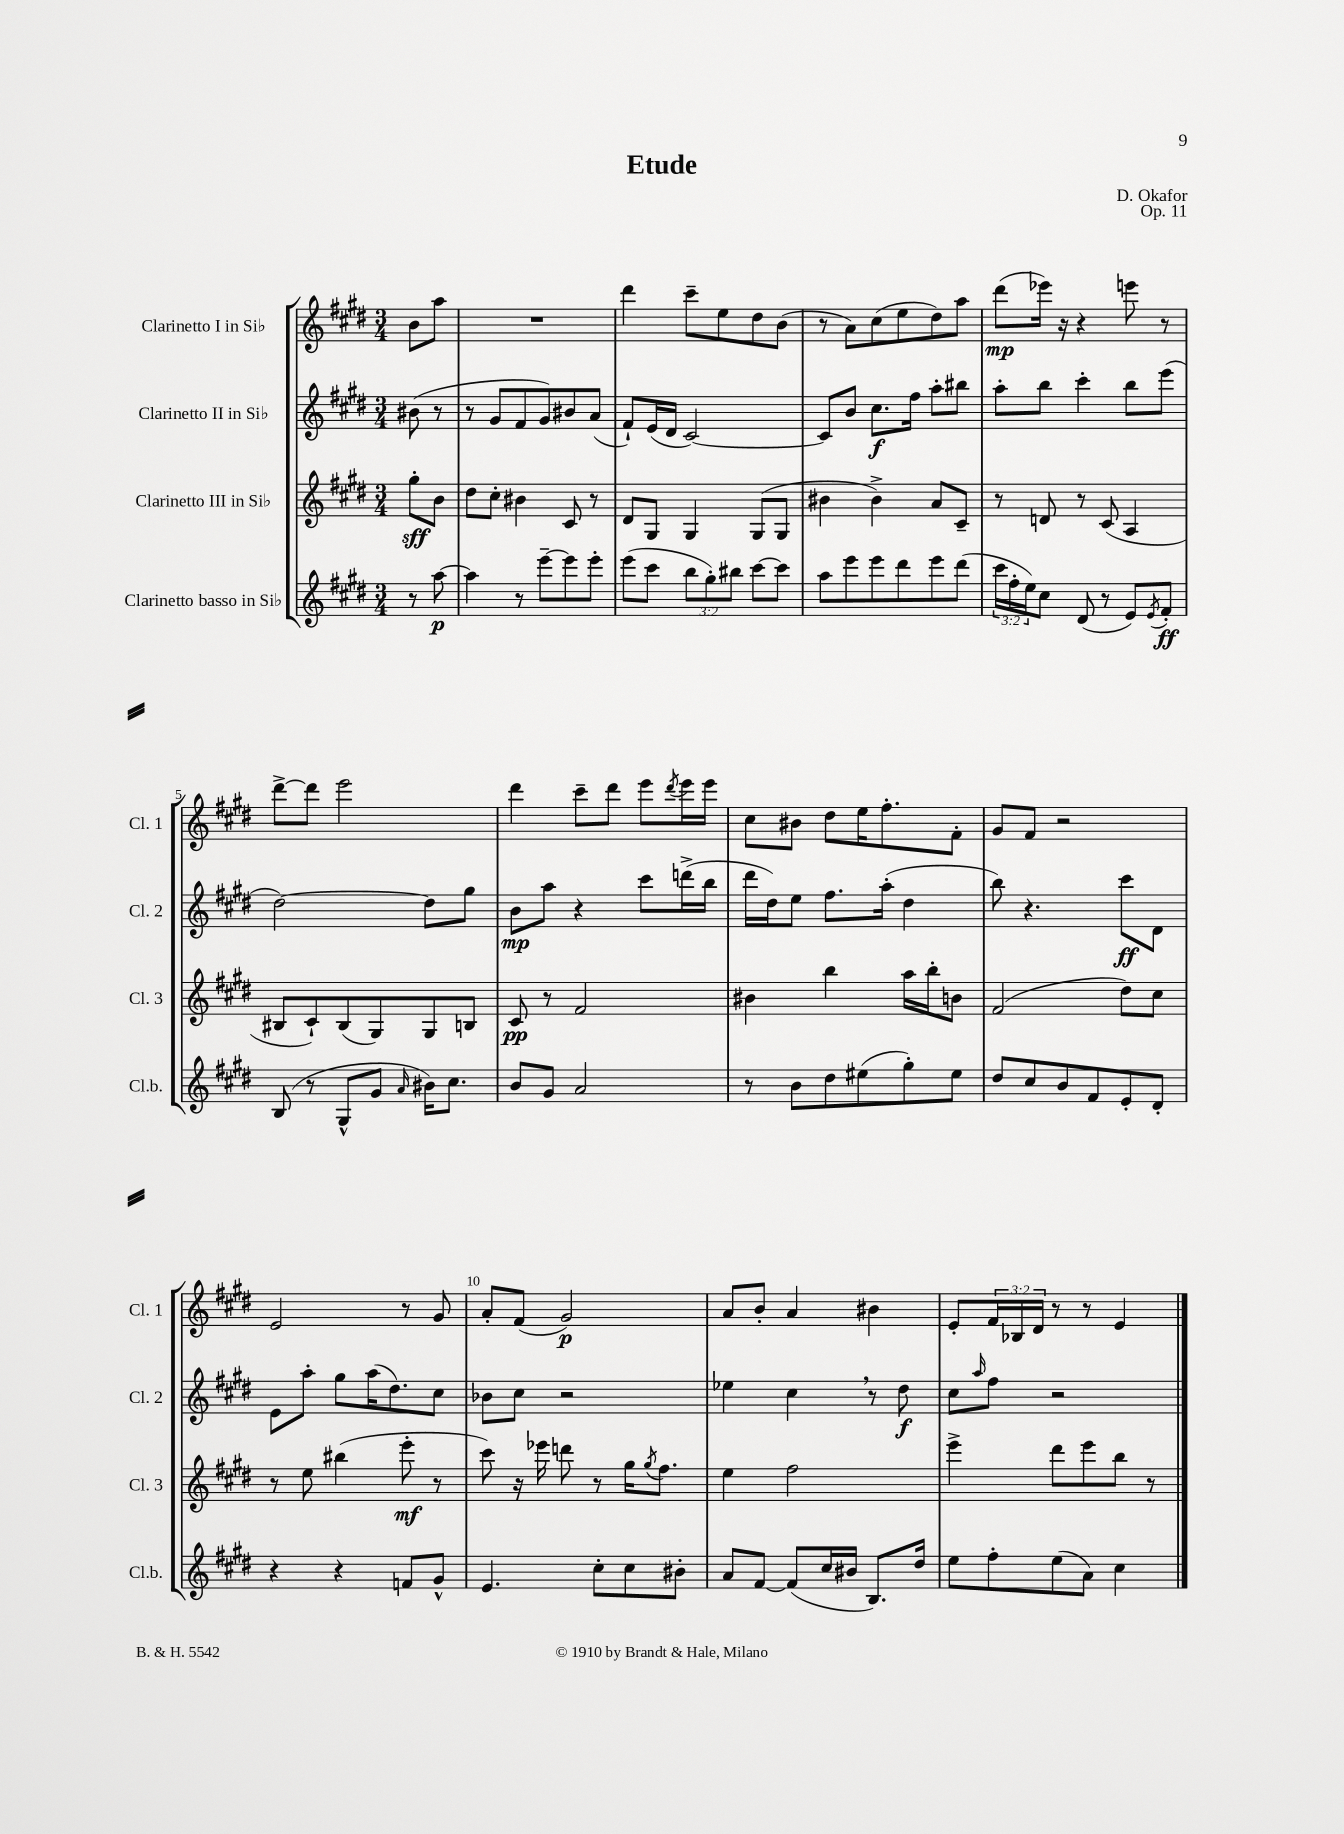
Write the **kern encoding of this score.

**kern	**dynam	**kern	**dynam	**kern	**dynam	**kern	**dynam
*part4	*part4	*part3	*part3	*part2	*part2	*part1	*part1
*staff4	*staff4	*staff3	*staff3	*staff2	*staff2	*staff1	*staff1
*I"Clarinetto basso in Si♭	*	*I"Clarinetto III in Si♭	*	*I"Clarinetto II in Si♭	*	*I"Clarinetto I in Si♭	*
*I'Cl.b.	*	*I'Cl. 3	*	*I'Cl. 2	*	*I'Cl. 1	*
*clefG2	*	*clefG2	*	*clefG2	*	*clefG2	*
*k[f#c#g#d#]	*	*k[f#c#g#d#]	*	*k[f#c#g#d#]	*	*k[f#c#g#d#]	*
*M3/4	*	*M3/4	*	*M3/4	*	*M3/4	*
=	=	=	=	=	=	=	=
8r	.	8gg#'\L	sff	(8b#X\	.	8b\L	.
[8aa\	p	8b\J	.	8r	.	8aa\J	.
=1	=1	=1	=1	=1	=1	=1	=1
4aa\]	.	8dd#\L	.	8r	.	2.r	.
.	.	8cc#'\J	.	8g#/L	.	.	.
8r	.	4b#X\	.	8f#/	.	.	.
[8eee~\L	.	.	.	8g#/)	.	.	.
8eee\]	.	8c#/	.	8b#X/	.	.	.
8eee'\J	.	8r	.	(8a/J	.	.	.
=2	=2	=2	=2	=2	=2	=2	=2
(8eee\L	.	8d#/L	.	8f#`/L)	.	4ddd#\	.
8ccc#\J	.	8G#/J	.	(16e/L	.	.	.
.	.	.	.	16d#/JJ	.	.	.
12bb\L	.	4G#/	.	[2c#/)	.	8ccc#~\L	.
12gg#'\)	.	.	.	.	.	.	.
.	.	.	.	.	.	8ee\	.
12bb#X\J	.	.	.	.	.	.	.
[8ccc#\L	.	(8G#/L	.	.	.	8dd#\	.
8ccc#\J]	.	8G#/J	.	.	.	(8b\J	.
=3	=3	=3	=3	=3	=3	=3	=3
8aa\L	.	4b#X\	.	8c#/L]	.	8r	.
8eee\	.	.	.	8b/J	.	8a\L)	.
8eee\	.	4b#^\)	.	8.cc#\L	f	(8cc#\	.
8ddd#\	.	.	.	.	.	8ee\	.
.	.	.	.	16ff#\Jk	.	.	.
8eee\	.	8a/L	.	8aa'\L	.	8dd#\)	.
(8ddd#\J	.	8c#~/J	.	8bb#X\J	.	8aa\J	.
=4	=4	=4	=4	=4	=4	=4	=4
24ccc#\LL	.	8r	.	8aa'\L	.	(8ddd#\L	mp
24ff#'\	.	.	.	.	.	.	.
24ee\J)	.	.	.	.	.	.	.
8cc#\J	.	8dn/	.	8bb\J	.	16eee-X\Jk)	.
.	.	.	.	.	.	16r	.
(8d#/	.	8r	.	4ccc#'\	.	4r	.
8r	.	(8c#/	.	.	.	.	.
8e/L)	.	4A/	.	8bb\L	.	8eeen\	.
8qe/	.	.	.	.	.	.	.
8f#'/J	ff	.	.	(8eee\J	.	8r	.
!!LO:LB:g=z
=5	=5	=5	=5	=5	=5	=5	=5
(8B/	.	8B#X/L	.	[2dd#\)	.	[8ddd#^\L	.
8r	.	8c#`/)	.	.	.	8ddd#\J]	.
8G#^^/L	.	(8B#/	.	.	.	2eee\	.
8g#/J	.	8G#/)	.	.	.	.	.
16qqa/	.	.	.	.	.	.	.
16b#X\KL)	.	8G#/	.	8dd#\L]	.	.	.
8.cc#\J	.	.	.	.	.	.	.
.	.	8Bn/J	.	8gg#\J	.	.	.
=6	=6	=6	=6	=6	=6	=6	=6
8b/L	.	8c#/	pp	8b\L	mp	4ddd#\	.
8g#/J	.	8r	.	8aa\J	.	.	.
2a/	.	2f#/	.	4r	.	8ccc#~\L	.
.	.	.	.	.	.	8ddd#\J	.
.	.	.	.	8ccc#\L	.	8eee\L	.
.	.	.	.	.	.	8qddd#/	.
.	.	.	.	(16dddn^\L	.	16eee\L	.
.	.	.	.	16bb\JJ	.	16eee\JJ	.
=7	=7	=7	=7	=7	=7	=7	=7
8r	.	4b#X\	.	16ddd#\LL	.	8cc#\L	.
.	.	.	.	16dd#\J)	.	.	.
8b\L	.	.	.	8ee\J	.	8b#X\J	.
8dd#\	.	4bb\	.	8.ff#\L	.	8dd#\L	.
(8ee#X\	.	.	.	.	.	16ee\K	.
.	.	.	.	(16aa'\Jk	.	8.ff#'\	.
8gg#'\)	.	16aa\LL	.	4dd#\	.	.	.
.	.	16bb'\J	.	.	.	.	.
8ee#\J	.	8bn\J	.	.	.	8f#'\J	.
=8	=8	=8	=8	=8	=8	=8	=8
8dd#/L	.	(2f#/	.	8bb\)	.	8g#/L	.
8cc#/	.	.	.	4.r	.	8f#/J	.
8b/	.	.	.	.	.	2r	.
8f#/	.	.	.	.	.	.	.
8e'/	.	8dd#\L)	.	8ccc#\L	ff	.	.
8d#'/J	.	8cc#\J	.	8d#\J	.	.	.
!!LO:LB:g=z
=9	=9	=9	=9	=9	=9	=9	=9
4r	.	8r	.	8e\L	.	2e/	.
.	.	8ee\	.	8aa'\J	.	.	.
4r	.	(4bb#X\	.	8gg#\L	.	.	.
.	.	.	.	(16aa\K	.	.	.
.	.	.	.	8.dd#\)	.	.	.
8fn/L	.	8eee'\	mf	.	.	8r	.
8g#^^/J	.	8r	.	8cc#\J	.	8g#/	.
=10	=10	=10	=10	=10	=10	=10	=10
4.e/	.	8ccc#\)	.	8b-X\L	.	8a'/L	.
.	.	16r	.	8cc#\J	.	(8f#/J	.
.	.	16eee-X\	.	.	.	.	.
.	.	8dddn\	.	2r	.	2g#/)	p
8cc#'\L	.	8r	.	.	.	.	.
8cc#\	.	16gg#\KL	.	.	.	.	.
.	.	8qgg#/	.	.	.	.	.
.	.	8.ff#\J	.	.	.	.	.
8b#X'\J	.	.	.	.	.	.	.
=11	=11	=11	=11	=11	=11	=11	=11
8a/L	.	4ee\	.	4ee-X\	.	8a/L	.
[8f#/J	.	.	.	.	.	8b'/J	.
(8f#/L]	.	2ff#\	.	4cc#,\	.	4a/	.
16cc#/L	.	.	.	.	.	.	.
16b#X/JJ	.	.	.	.	.	.	.
8.B/L)	.	.	.	8r	.	4b#X\	.
.	.	.	.	8dd#\	f	.	.
16dd#/Jk	.	.	.	.	.	.	.
=12	=12	=12	=12	=12	=12	=12	=12
8ee\L	.	4eee^\	.	8cc#\L	.	8e'/L	.
.	.	.	.	16qqaa/	.	.	.
8ff#'\	.	.	.	8ff#\J	.	24f#/L	.
.	.	.	.	.	.	24B-X/	.
.	.	.	.	.	.	24d#/JJ	.
(8ee\	.	8ddd#\L	.	2r	.	8r	.
8a\J)	.	8eee\	.	.	.	8r	.
4cc#\	.	8bb\J	.	.	.	4e/	.
.	.	8r	.	.	.	.	.
==	==	==	==	==	==	==	==
*-	*-	*-	*-	*-	*-	*-	*-
